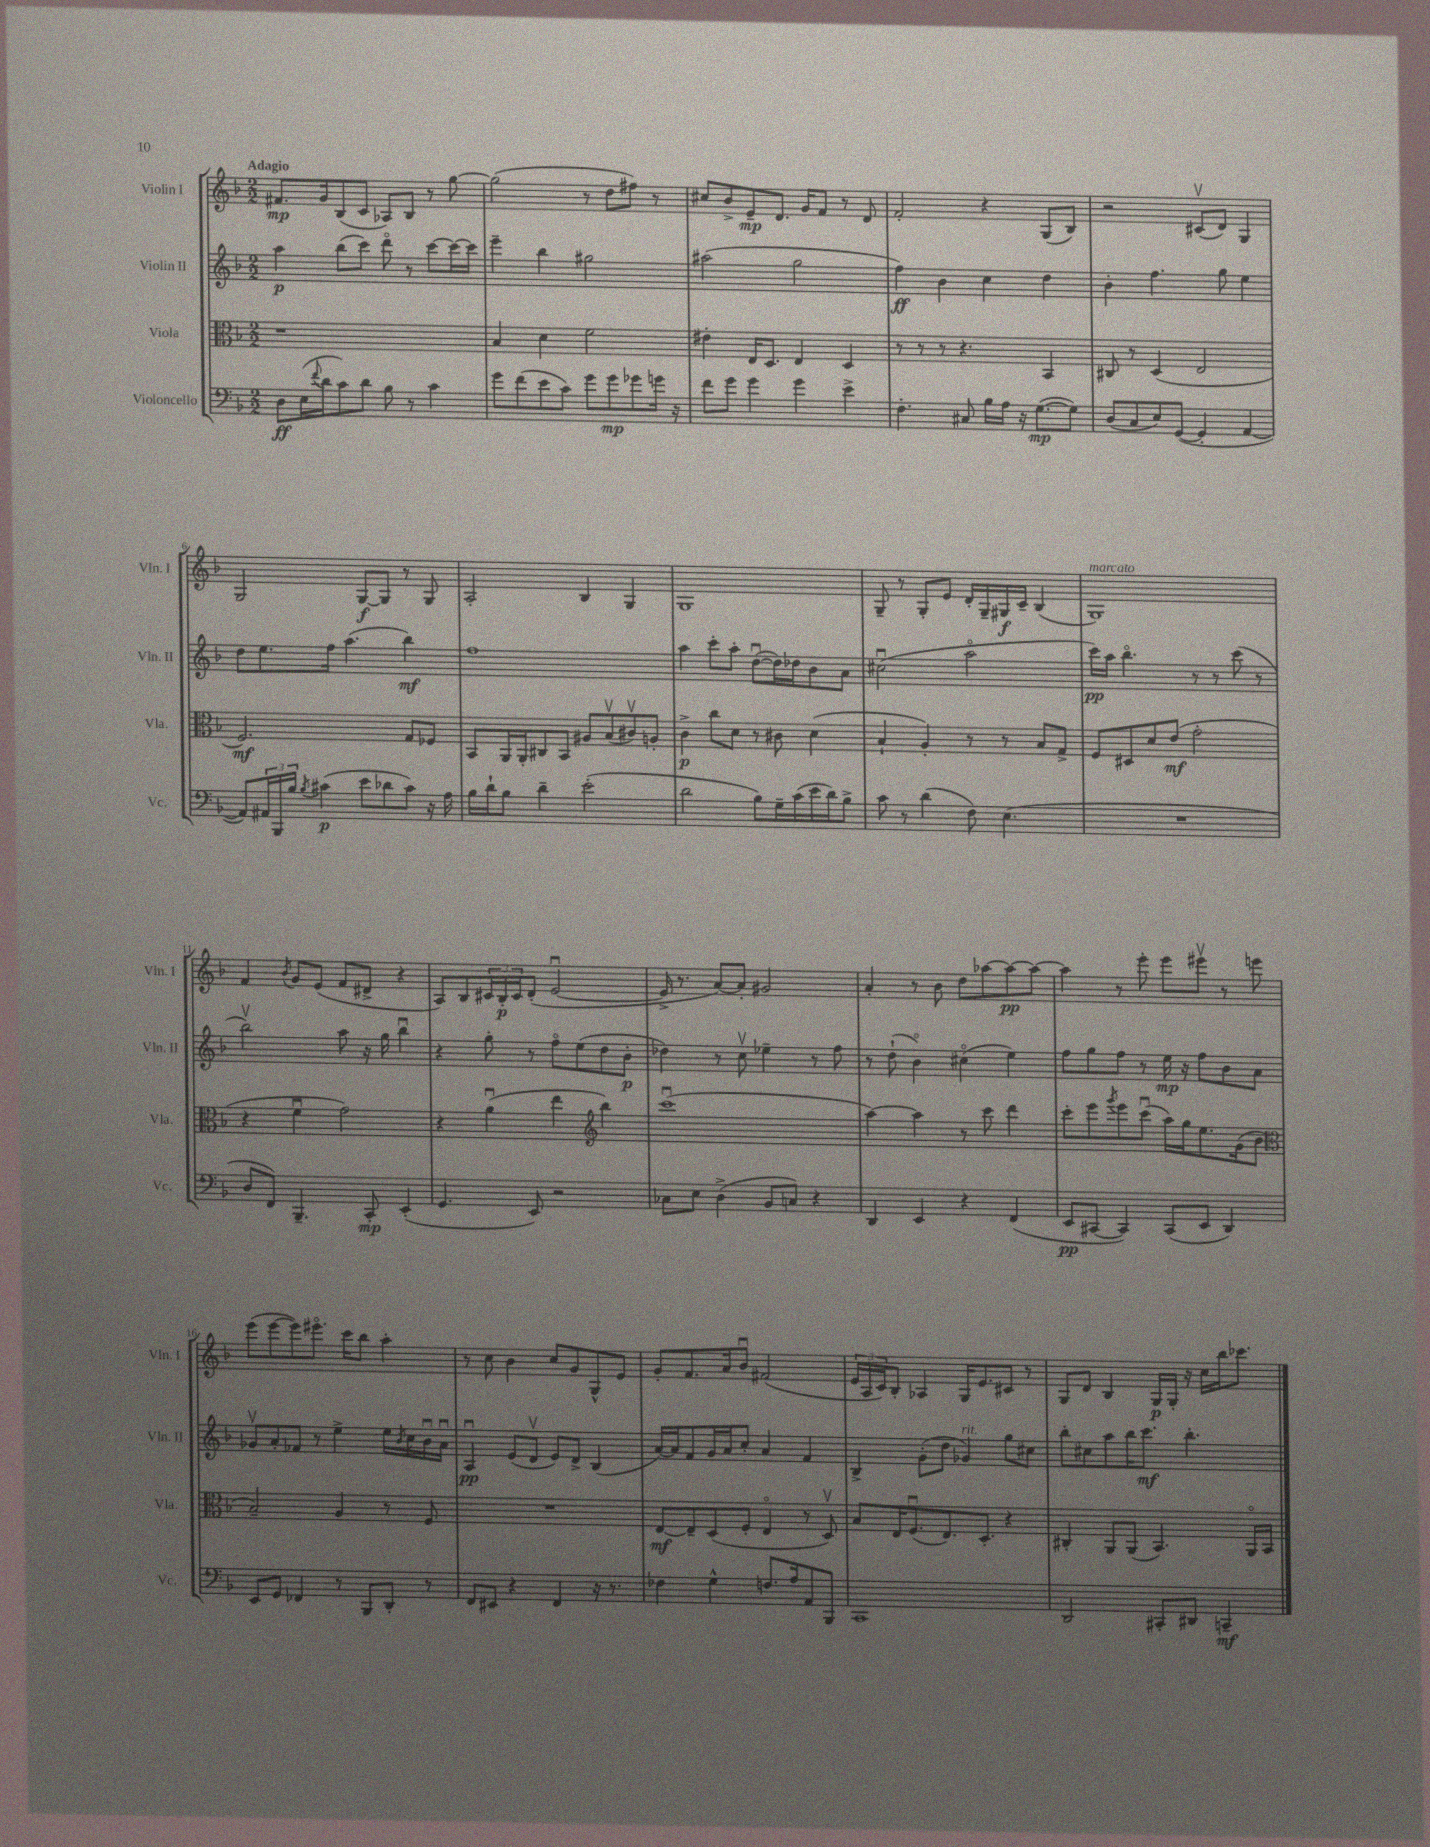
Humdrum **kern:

**kern	**kern	**kern	**kern
*staff4	*staff3	*staff2	*staff1
*clefF4	*clefC3	*clefG2	*clefG2
*k[b-]	*k[b-]	*k[b-]	*k[b-]
*M2/2	*M2/2	*M2/2	*M2/2
8D\L	1r	4aa\	8.f#/L
(16E\L	.	.	.
8qqf/	.	.	.
16d\J	.	.	16g/k
8c\)	.	(8bb-\L	(8B-/
8d\J	.	8ccc\J)	8c/J
8B-\	.	8dddo\	8A-/L)
8r	.	8r	8B-/J
4c\	.	[8ccc\L	8r
.	.	16ccc\_L	[8gg\
.	.	16ccc\]JJ	.
=	=	=	=
8g\L	4B-/	4eee~\	(2gg\]
(8f\	.	.	.
8e\	4d\	4bb-\	.
8c\J)	.	.	.
8g\L	2f\	2gg#\	8r
8g\	.	.	8dd\L
8g-\	.	.	8ff#\J)
16g\Jk	.	.	8r
16r	.	.	.
=	=	=	=
8f\L	4e#'\	(2aa#\	8cc#/L
8g\J	.	.	8b-^/
4g\	16E/LK	.	8e~/
.	8.D/J	.	.
.	.	.	8.d/J
4g\	4E/	2gg\	.
.	.	.	16g/LK
.	.	.	8f/J
4e^\	4D/	.	8r
.	.	.	8d/
=	=	=	=
4.F'\	8r	4ff\)	2f'/
.	8r	.	.
.	8r	4b-\	.
8C#/	4.r	.	.
16B-\LL	.	4cc\	4r
16A\JJ	.	.	.
16r	.	.	.
([8.G\L	.	.	.
.	4BB-/	4dd\	(8G/L
8G\]J)	.	.	8B-/J)
=	=	=	=
(8D/L	8C#/	4b-'\	2r
8C/	8r	.	.
8E/)	(4D/	4.ff\	.
([8GG/J	.	.	.
4GG'/]	2E/	.	(8c#v/L
.	.	8gg\	8d/J)
[4AA/	.	4ee\	4G/
=	=	=	=
8AA/]L)	2.F/)	8dd\L	2G/
24AA#/L	.	8.ee\	.
24BBB-/	.	.	.
24B-/JJ	.	.	.
8qB-/	.	.	.
(4c#\	.	.	.
.	.	16ff\Jk	.
.	.	(4.aa\	.
8e\L	.	.	[8G/L
8d-\	.	.	8G/]J
8c#\J)	8G/L	4bb-\)	8r
16r	8F-/J	.	8G/
16A\	.	.	.
=	=	=	=
16B-\LL	8BB-/L	1ff	2A'/
16d`\J	.	.	.
8B-\J	16AA/L	.	.
.	16AA'/J	.	.
4d~\	8C#/	.	.
.	8BB-/J	.	.
(2e'\	8A#/L	.	4B-/
.	(8B-v/	.	.
.	8c#v/)	.	4G/
.	8A'/J	.	.
=	=	=	=
2d\	4c^\	4aa\	1G
.	8cc\L	8ccc'\L	.
.	8d\J	8aa'\J	.
8B-\L)	8r	([8ddu\L	.
16G~\L	8c#\	16dd\]L)	.
(16c\	.	16dd-\J	.
16e\	(4d\	8b-\	.
16d\J)	.	.	.
8B-^\J	.	8a\J	.
=	=	=	=
8c\	4B-`/	(2cc#u\	8G~/
8r	.	.	8r
(4d\	4A'/)	.	8G'/L
.	.	.	8e/J
8F\)	8r	2aao\	16d'/LL
.	.	.	16G~/
(4.E\	8r	.	16G#/
.	.	.	16c~/JJ
.	8B-/L	.	(4B-/
.	8G^/J	.	.
=	=	=	=
1r	8F/L	16ccc\LL)	1G)
.	.	16aa\JJ	.
.	8D#/	4.bb-o\	.
.	8d/	.	.
.	(8e/J	.	.
.	2g'\	8r	.
.	.	8r	.
.	.	(8ccc\	.
.	.	8r	.
=	=	=	=
8D/L	4r	2bb-v\)	4f/
8FF/J)	.	.	.
.	.	.	8qb-/
4.BBB-~/	4fu\	.	8g/L
.	.	.	(8e/J
.	2g\)	8aa\	8f/L
8CC'/	.	16r	8d#^/J
.	.	16gg\	.
(4EE'/	.	4bb-u\	4r
=	=	=	=
4.GG/	4r	4r	8A/L)
.	.	.	8B-/
.	(4au\	8gg'\	24c#/L
.	.	.	24B-'/
.	.	.	24c#/J
8EE/)	.	8r	(8d'/J
2r	4ee\	8ffo\L	[2eu/
.	.	(8ee\	.
*	*clefG2	*	*
.	4bb-\)	8dd\	.
.	.	8b-'\J	.
=	=	=	=
8C-\L	(1cccu	4dd-\)	16e^/]
.	.	.	8.r
8E\J	.	.	.
(4D^\	.	8r	[8a/L)
.	.	8ccv\	8a'/]J
8BB-/L	.	4ee-~\	2g#/
8C/J)	.	.	.
4r	.	8r	.
.	.	8ff\	.
=	=	=	=
4DD/	[4aa\)	8r	4a'/
.	.	(8dd`\	.
4EE/	4aa\]	4b-o\)	8r
.	.	.	8b-\
4r	8r	(4cc#o\	8dd\L
.	8ccc\	.	[8aa-\
(4FF/	4ddd\	4ee\)	8aa-\_
.	.	.	8aa-\_J
=	=	=	=
8EE/L	8ccc'\L	8ff\L	4aa-\]
[8CC#/J	8eee\	8gg\	.
.	8qggg/	.	.
4CC#/])	8eee\	8ff\J	8r
.	(8cccu\J	8r	8eee'\
(8CC#/L	16aa\LL)	16ee\	8eee\L
.	16gg\J	16r	.
8EE/J	8.ee\	8ff\L	8eee#v\J
4DD/)	.	8b-\	8r
.	(16g\k	.	.
.	8b-\J	8a\J	8eee\
=	=	=	=
*	*clefC3	*	*
8EE/L	2B-~/)	8g-v/L	(8eee\L
8GG/J	.	8a'/	[8eee\
4FF-/	.	8f-/J	8eee\])
.	.	8r	8.eee#o\J
8r	4A/	4ee^\	.
.	.	.	16ccc\LK
8BBB-/L	.	.	8bb-\J
8DD'/J	8r	16ee\LL	4aa'\
.	.	8qb-/	.
.	.	16cc\	.
8r	8F/	16b-u\	.
.	.	16au\JJ	.
=	=	=	=
8FF/L	1r	4Au/	8r
8EE#/J	.	.	8cc\
4r	.	(8e/L	4b-\
.	.	8dv/J	.
4FF/	.	8e/L)	8cc/L
.	.	8d^/J	8g/
16r	.	(4B-/	8G^^/
8.r	.	.	.
.	.	.	8e/J
=	=	=	=
4F-\	[8E/L	[16a/LL)	8g'/L
.	.	16a/]J	.
.	8E~/]	8f/	8.f/
4G^^\	(8D/	16g/L	.
.	.	16a/J	16a/k
.	8F'/J	8cc'/J	8b-u/J
8.F/L	4Eo/	4a/	(2f#/
16A/k	.	.	.
8AA/	8r	4f/	.
8BBB-/J	8Dv/)	.	.
=	=	=	=
1CC	8B-/L	4B-^/	24e/LL
.	.	.	24A/
.	.	.	24c/J)
.	16E/K	.	8B-'/J
.	(8.Fu/	.	.
.	.	(8g'\L	4A-/
.	8.E/)	8dd\J	.
.	.	4g-/)	16G/LK
.	8.D'/J	.	8.e/
.	4r	8gg\L	8c#/J
.	.	8cc#\J	8r
=	=	=	=
2DD/	4C#'/	8bb-'\L	8G/L
.	.	8cc#\	8d/J
.	8AA/L	8aa\	4B-/
.	(8AA/J	16bb-\K	.
.	.	8.ccc\J	.
8CC#'/L	4.BB-/)	.	16G/LL
.	.	.	16G'/JJ
8DD#/J	.	4.bb-'\	16r
.	.	.	16cc\LL
4CC~/	.	.	16bb-\J
.	.	.	8.ccc-\J
.	16AAo/LL	.	.
.	16BB-/JJ	.	.
==	==	==	==
*-	*-	*-	*-
